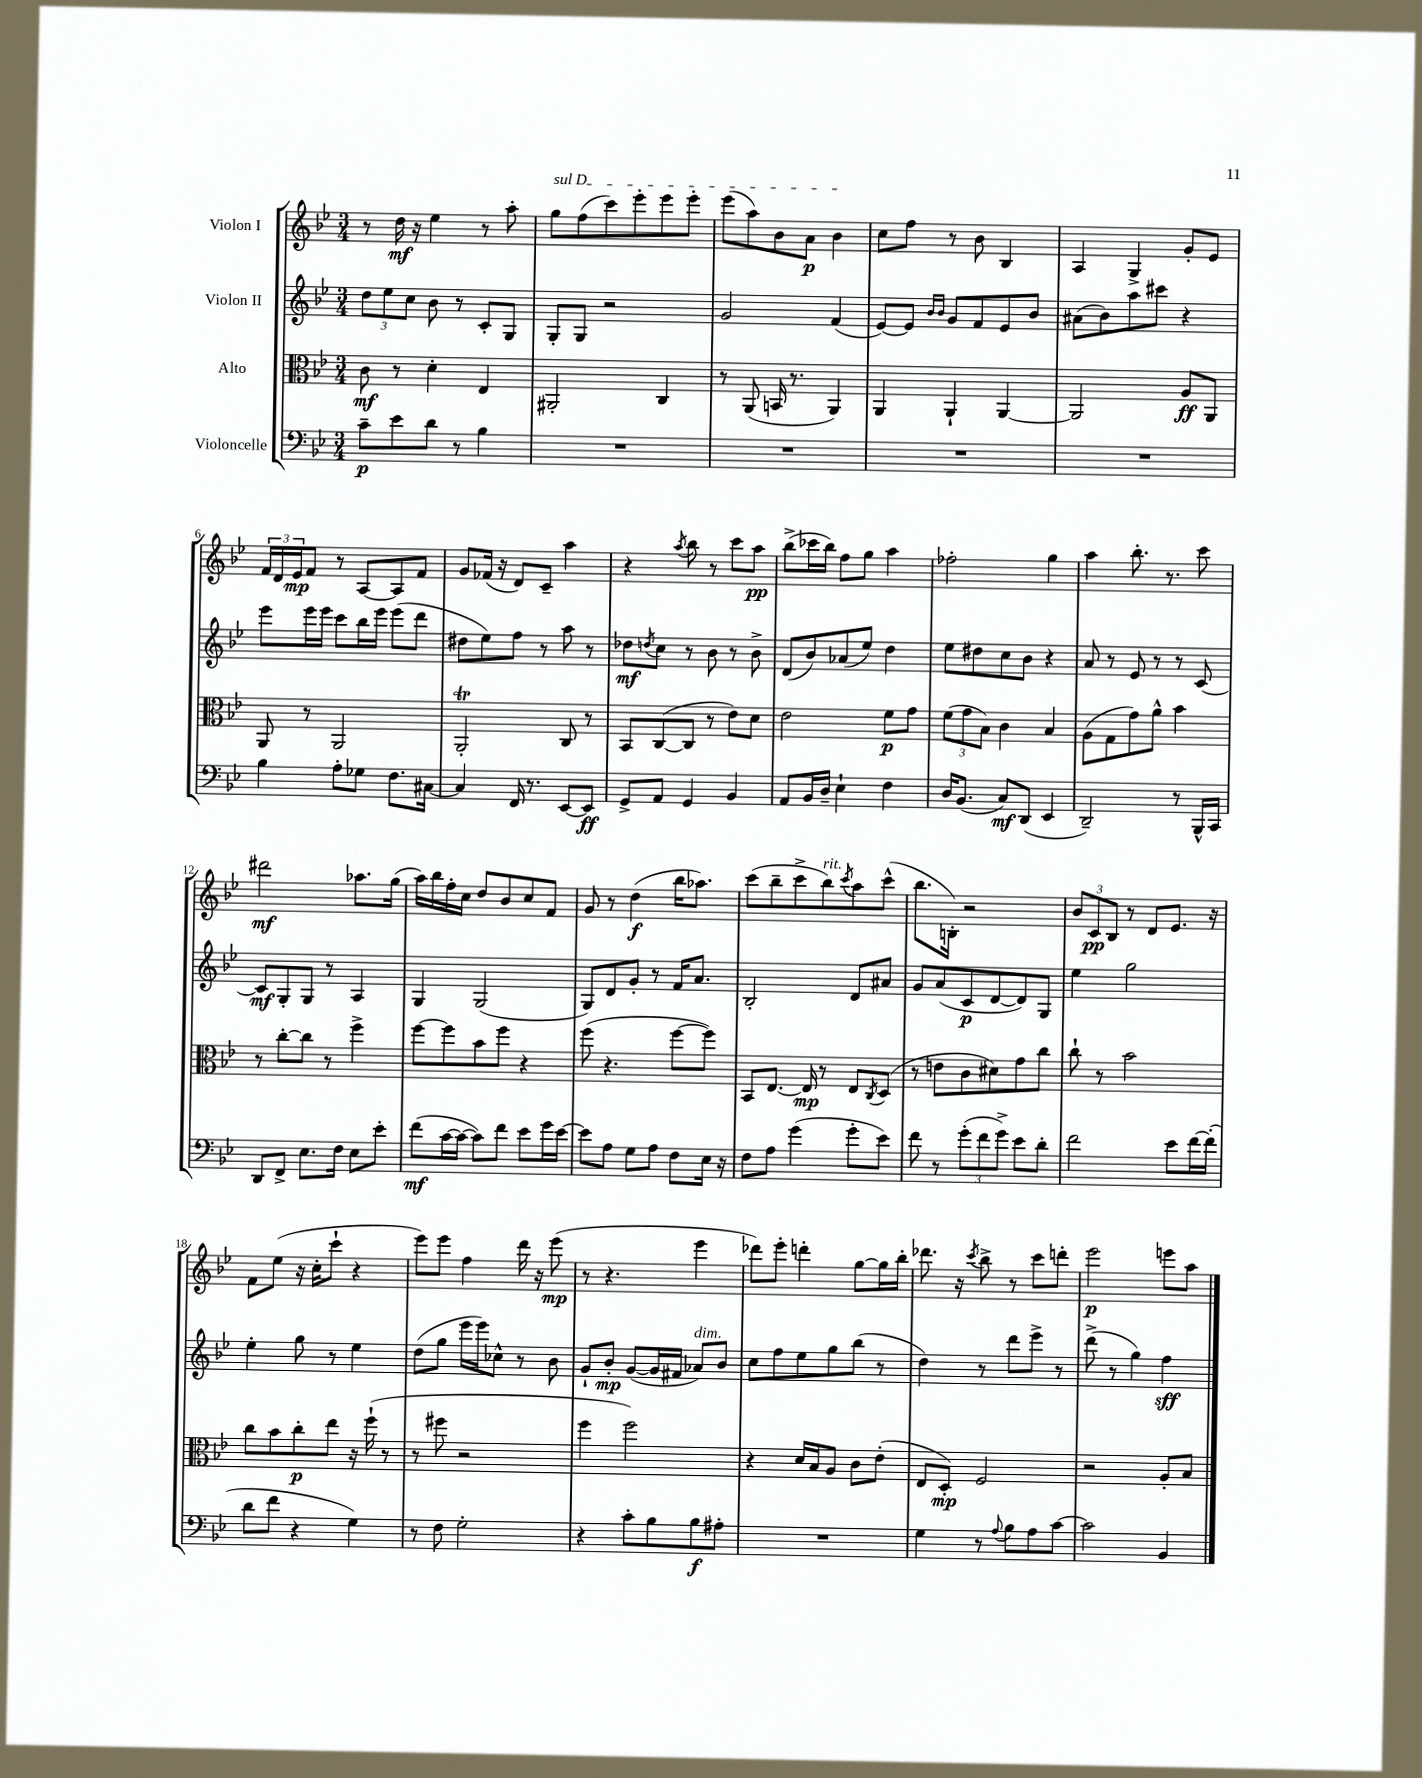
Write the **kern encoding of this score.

**kern	**kern	**kern	**kern
*staff4	*staff3	*staff2	*staff1
*clefF4	*clefC3	*clefG2	*clefG2
*k[b-e-]	*k[b-e-]	*k[b-e-]	*k[b-e-]
*M3/4	*M3/4	*M3/4	*M3/4
8c~\L	8c\	12dd\L	8r
.	.	12ee-\	.
8e-\	8r	.	16dd\
.	.	12cc\J	.
.	.	.	16r
8d\J	4d'\	8b-\	4ee-\
8r	.	8r	.
4B-\	4E-/	8c'/L	8r
.	.	8G/J	8aa'\
=	=	=	=
2.r	2AA#'/	8G'/L	8gg\L
.	.	8G/J	(8ff\
.	.	2r	8ccc\)
.	.	.	8eee-'\
.	4C/	.	8eee-\
.	.	.	8eee-'\J
=	=	=	=
2.r	8r	2g/	(8eee-\L
.	(8AA/	.	8aa\)
.	16BB/	.	8b-\
.	8.r	.	.
.	.	.	8a\J
.	4AA/)	(4f/	4b-\
=	=	=	=
2.r	4AA/	[8e-/L)	8cc\L
.	.	8e-/]J	8ff\J
.	.	16qqb-/LL	.
.	.	16qqb-/JJ	.
.	4AA`/	8g/L	8r
.	.	8f/	8b-\
.	[4AA/	8e-/	4B-/
.	.	8b-/J	.
=	=	=	=
2.r	2AA/]	(8a#\L	4A/
.	.	8b-\)	.
.	.	8aa\	4G^/
.	.	8ccc#\J	.
.	8A/L	4r	8g'/L
.	8AA/J	.	8e-/J
=	=	=	=
4B-\	8AA/	8eee-\L	24f/LL
.	.	.	24d/
.	.	.	24e-/J
.	8r	16eee-\L	8f/J
.	.	16eee-\JJ	.
8A'\L	2AA/	8ccc\L	8r
8G-\J	.	16bb-\L	[8A/L
.	.	16eee-\JJ	.
8.F\L	.	(8eee-\L	8A/]
.	.	8ddd\J	8f/J
[16C#\Jk	.	.	.
=	=	=	=
4C#/]	2AA'/	8dd#\L	8g/L
.	.	8ee-\)	(16f-/Jk
.	.	.	16r
16FF/	.	8ff\J	8d/L)
8.r	.	.	.
.	.	8r	8c~/J
[8EE-/L	8C/	8aa\	4aa\
8EE-/]J	8r	8r	.
=	=	=	=
8GG^/L	8BB-/L	8dd-\L	4r
.	.	8qdd/	.
8AA/J	([8C/	8cc\J	.
.	.	.	8qaa/
4GG/	8C/]J	8r	8bb-\
.	8r	8b-\	8r
4BB-/	8e-\L)	8r	8ccc\L
.	8d\J	8b-^\	8aa\J
=	=	=	=
8AA/L	2e-\	(8d/L	(8bb-^\L
16BB-/L	.	8b-/)	16ccc-\L
16D~/JJ	.	.	16bb-\JJ)
4E-`\	.	(8a-/	8ff\L
.	.	8ee-/J)	8gg\J
4F\	8f\L	4dd\	4aa\
.	8g\J	.	.
=	=	=	=
16D/LK	(12f\L	8ee-\L	2ff-'\
(8.BB-/J	.	.	.
.	12g\	.	.
.	.	8dd#\	.
.	12B-\J)	.	.
8C/L)	4c\	8cc\	.
(8DD/J	.	8b-\J	.
4EE-/	4B-/	4r	4gg\
=	=	=	=
2DD~/)	(8A\L	8a/	4aa\
.	8G\	8r	.
.	8g\)	8e-/	8.bb-'\
.	8a^^\J	8r	.
.	.	.	8.r
8r	4b-\	8r	.
16BBB-^^/LL	.	[8c/	8ccc\
16CC/JJ	.	.	.
=	=	=	=
8DD/L	8r	8c/]L	2ddd#\
8FF^/J	[8cc'\L	8G'/	.
8.E-\L	8cc\]J	8G/J	.
.	8r	8r	.
16F\Jk	.	.	.
8E-\L	4ff^\	4A/	8.aa-\L
8e-'\J	.	.	.
.	.	.	(16gg\Jk
=	=	=	=
(8f\L	[8ff\L	4G/	16aa\LL)
.	.	.	16bb-\
[16c\L	8ff\]	.	16ff'\
16c\_JJ	.	.	16cc\JJ
8c\]L)	8b-\	(2G/	8dd/L
8f\J	8ff\J	.	8b-/
8e-\L	4r	.	8cc/
16g\L	.	.	8f/J
[16e-\JJ	.	.	.
=	=	=	=
8e-\]L	(8ff\	8G/L)	8g/
8A\J	4.r	8d/	8r
8G\L	.	8g'/J	(4dd\
8A\J	.	8r	.
8F\L	[8ff\L	16f/LK	16bb-\LK
.	.	8.a/J	8.aa-\J)
16E-\Jk	8ff\]J)	.	.
16r	.	.	.
=	=	=	=
8F\L	8BB-/L	2B-'/	(8ccc\L
8A\J	[8.E-/J	.	8bb-~\
(4g\	.	.	8ccc^\
.	16E-/]	.	.
.	8r	.	8bb-\)
.	.	.	8qccc/
8g'\L	8E-/L	8d/L	8aa\
.	8qC/	.	.
8e-\J)	(8D/J	8a#/J	(8ccc^^\J
=	=	=	=
8f\	8r	8g/L	8.bb-\L
8r	8e\L	(8a/	.
.	.	.	16B'\Jk)
(12g'\L	8c\	8c/	2r
12f\	.	.	.
.	8d#\)	[8d/	.
12g^\J)	.	.	.
8e-\L	8g\	8d/])	.
8d'\J	8cc\J	8G/J	.
=	=	=	=
2f\	8cc`\	4ee-\	12b-/L
.	.	.	12c/
.	8r	.	.
.	.	.	12B-/J
.	2b-\	2gg\	8r
.	.	.	8d/L
8e-\L	.	.	8.e-/J
[16f\L	.	.	.
(16f'\]JJ	.	.	16r
=	=	=	=
8d\L	8cc\L	4ee-'\	8f\L
8f\J	8b-\	.	(8ee-\J
4r	8cc'\	8gg\	16r
.	.	.	16cc'\LK
.	8ee-\J	8r	8ccc`\J
4G\)	16r	4ee-\	4r
.	(16ff`\	.	.
.	8r	.	.
=	=	=	=
8r	8r	(8dd\L	8eee-\L)
8F\	8ff#\	8gg\J	8eee-\J
2G'\	2r	16eee-\LL	4ff\
.	.	16eee-\J)	.
.	.	8cc-^^\J	.
.	.	8r	16ddd\
.	.	.	16r
.	.	8b-\	(8eee-\
=	=	=	=
4r	4ff\	8g`/L	8r
.	.	8b-'/J	4.r
8c'\L	2ff\)	([8g/L	.
8B-\	.	16g/]L	.
.	.	16f#/JJ	.
8B-\	.	8a-/L)	4eee-\
8A#'\J	.	8b-/J	.
=	=	=	=
2.r	4r	8cc\L	8ddd-\L)
.	.	8ff\	8eee-'\J
.	16d/LL	8ee-\	4ddd'\
.	16B-/J	.	.
.	8A/J	8gg\	.
.	8c\L	(8bb-\J	[8gg\L
.	(8e-'\J	8r	16gg\]L
.	.	.	16bb-'\JJ
=	=	=	=
4G\	8E-/L	4dd\)	8.ddd-\
.	8D'/J)	.	.
.	.	.	16r
.	.	.	8qccc/
8r	2F/	8r	8bb-^\
8qqA/	.	.	.
8B-\L	.	8ddd\L	8r
8A\	.	8eee-^\J	8ccc\L
[8c\J	.	8r	8ddd'\J
=	=	=	=
2c\]	2r	(8ddd^\	2eee-\
.	.	8r	.
.	.	4gg\)	.
4BB-/	8A'/L	4ff\	8eee\L
.	8B-/J	.	8aa\J
==	==	==	==
*-	*-	*-	*-
